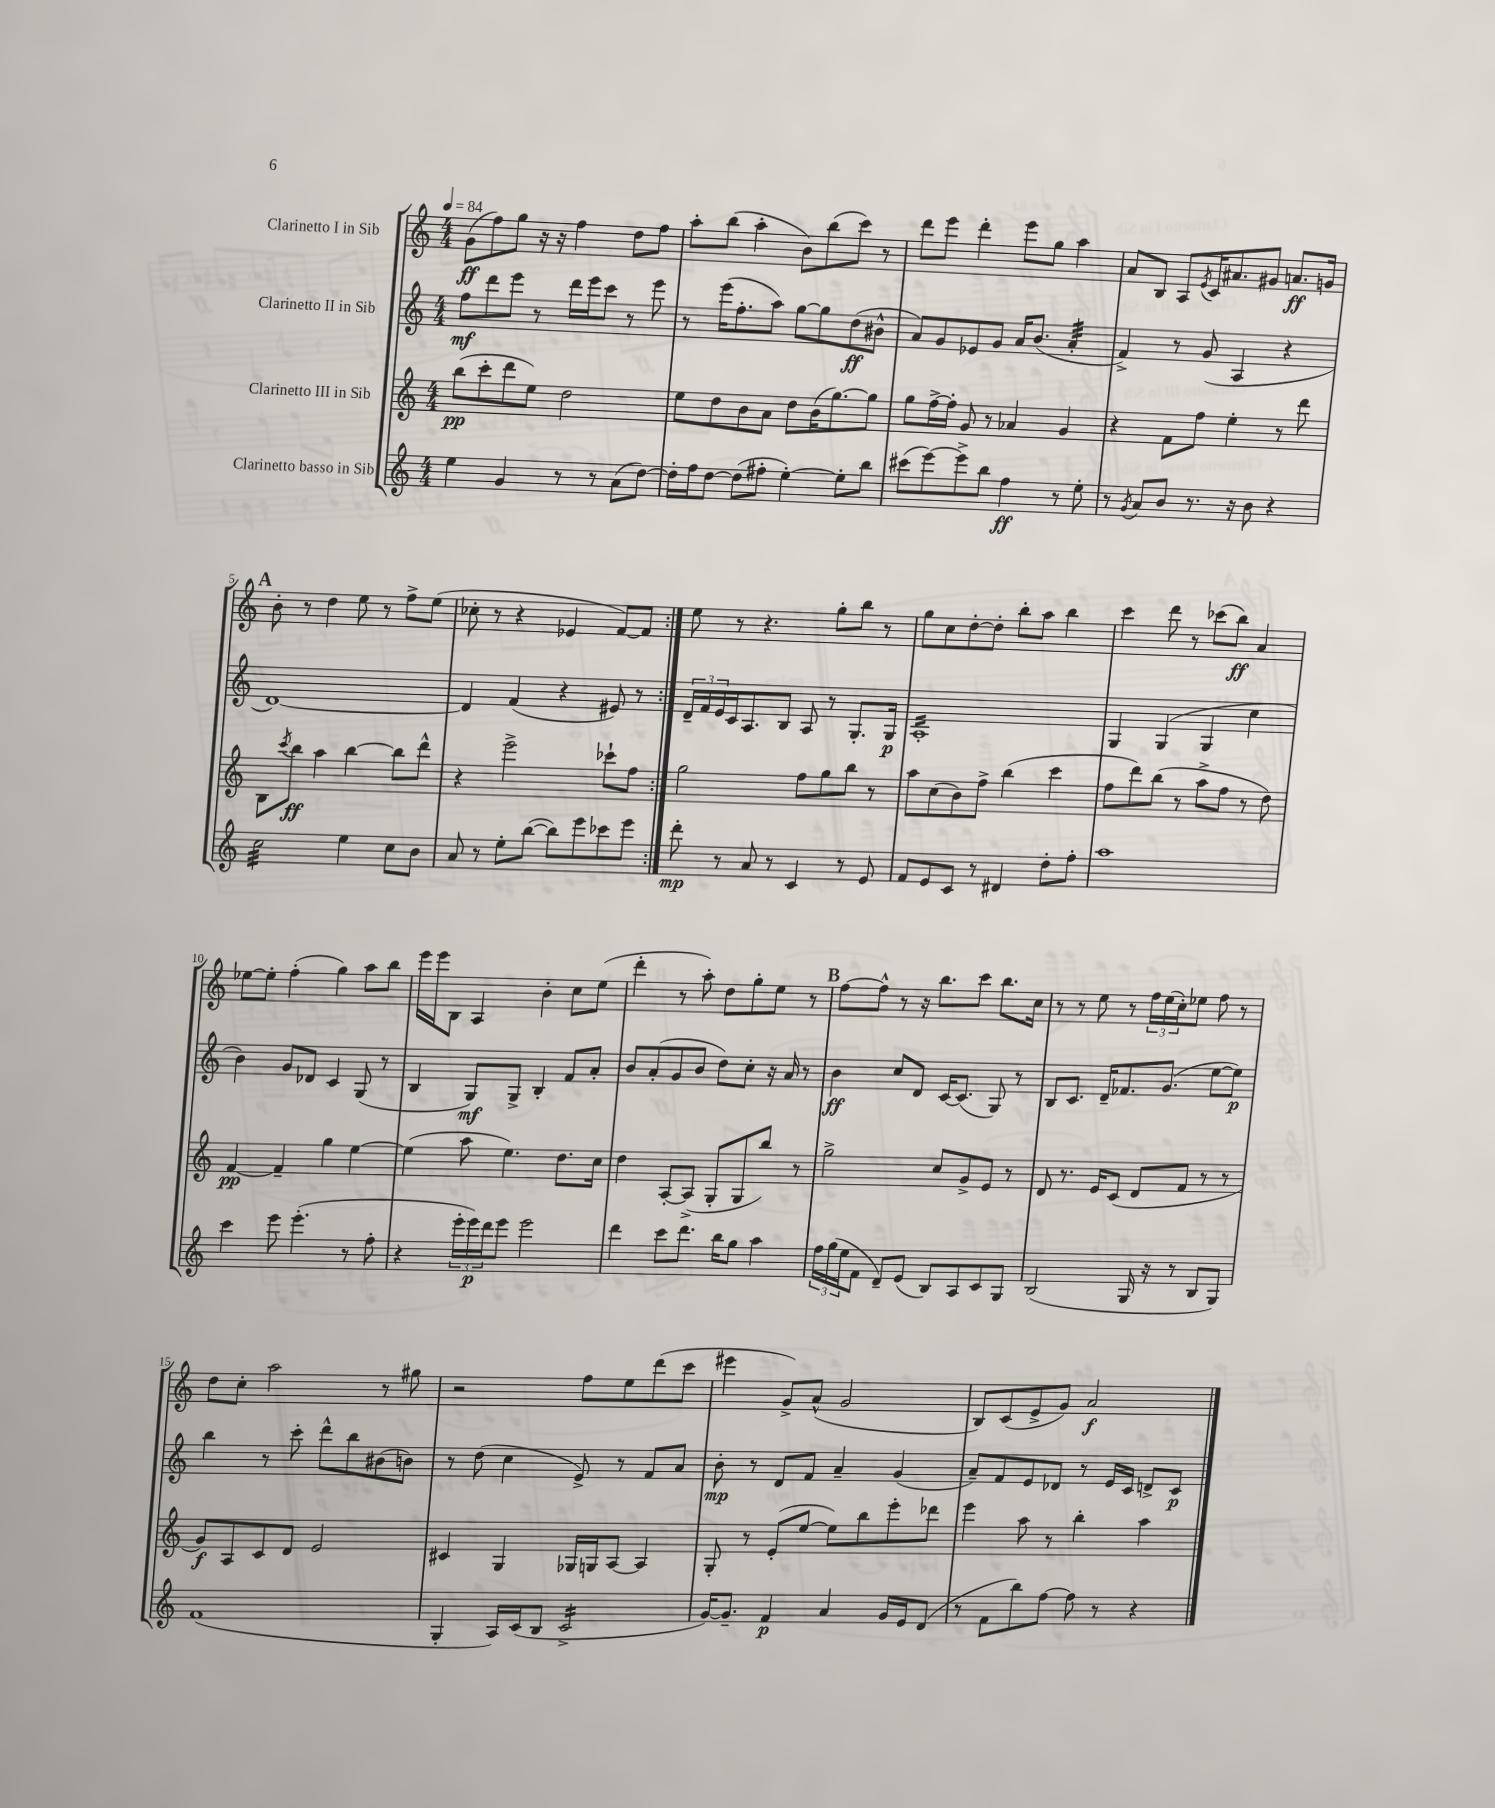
<<
\new StaffGroup <<
\new Staff = "s0" \with { instrumentName = "Clarinetto I in Sib" } {
    \clef treble \key c \major \numericTimeSignature \time 4/4 \tempo 4 = 84
    \repeat volta 2 { g'8\ff( f''8) g''8 r16 r16 f''4 d''8 f''8 |
    a''8-. b''8( a''4-. b'8) b''8( c'''8) r8 |
    d'''8 e'''8 d'''4-. e'''8 g''8 a''4 |
    a'8 b8 a8 \acciaccatura { e'8 } c'16 ais'8. gis'8 a'8.\ff g'16 |
    \mark \markup { \bold "A" } b'8-. r8 d''4 e''8 r8 f''8-> e''8( |
    ces''8-. r8 r4 ees'4 f'8~) f'8 | }
    e''8 r8 r4. g''8-. b''8 r8 |
    g''8 c''8 d''8~-. d''8-. b''8-. a''8 b''4 |
    c'''4 d'''8 r8 ces'''8( b''8\ff) a'4 |
    ees''8~ ees''8-. f''4-.( g''4) a''8 b''8 |
    e'''16 e'''16 b8 a4 b'4-. c''8 e''8( |
    d'''4-. r8 a''8-.) d''8 g''8-. e''8 r8 |
    \mark \markup { \bold "B" } f''8~ f''8-^ r8 r16 b''8. c'''8 b''8. c''16 |
    r8 r8 e''8 r8 \tuplet 3/2 { f''16 e''16( c''16-.) } ees''8 f''8 r8 |
    d''8 c''8-. a''2 r8 gis''8 |
    r2 f''8 e''8 d'''8( c'''8 |
    eis'''4 g'8->) a'8-^( g'2 |
    b8) c'8( e'8-> g'8) a'2\f \bar "|." |
}
\new Staff = "s1" \with { instrumentName = "Clarinetto II in Sib" } {
    \clef treble \key c \major \numericTimeSignature \time 4/4
    \repeat volta 2 { f''8\mf d'''8 e'''8 r8 d'''16 e'''16 c'''8 r8 e'''8 |
    r8 e'''16( f''8.-. a''8) g''8~ g''8 d''8\ff( bis'8-^ |
    a'8) g'8 ees'8 g'8 a'16 b'8.( a'4:32-. |
    f'4->) r8 g'8( a4 r4 |
    \mark \markup { \bold "A" } d'1~) |
    d'4 f'4( r4 eis'8) r8 | }
    \tuplet 3/2 { d'16-- f'16 e'16 } c'16 a8. b8 a8 r8 g8.-. g16\p |
    a1:16-. |
    g4 g4( g4 c''4 |
    b'4) g'8 des'8 c'4 g8( r8 |
    b4 g8\mf) g8-> b4-. f'8 a'8-. |
    b'8 a'8-.( g'8 b'8 d''8) c''8-. r16 a'16 r8 |
    \mark \markup { \bold "B" } b'4\ff c''8 d'8 c'16~ c'8.( g8) r8 |
    b8 c'8. d'16-- fes'8. g'8.( e''8~ e''8\p) |
    b''4 r8 c'''8-. d'''8-^ b''8 bis'8( b'8) |
    r8 d''8( c''4 e'8->) r8 f'8 a'8 |
    b'8-.\mp r8 d'8 f'8 a'4-- g'4( |
    a'8--) f'8 e'8 des'8 r8 e'16 c'16 d'8-> c'8\p \bar "|." |
}
\new Staff = "s2" \with { instrumentName = "Clarinetto III in Sib" } {
    \clef treble \key c \major \numericTimeSignature \time 4/4
    \repeat volta 2 { b''8\pp( c'''8-. d'''8 e''8) d''2 |
    e''8 d''8 b'8 a'8 d''8 b'16( g''8.~) g''8 |
    g''8 f''16~-> f''16-. g'8 r8 aes'4 g'4 |
    r4 f'8 f''8 e''4-. r8 d'''8 |
    \mark \markup { \bold "A" } b8 \acciaccatura { c'''8 } b''8\ff a''4 b''4~ b''8 d'''8-^ |
    r4 e'''2-> ces'''8-! f''8 | }
    g''2 f''8 g''8 b''8 r8 |
    a''8 c''8( b'8) f''8-> b''4( c'''4 |
    f''8 d'''8) b''8( r8 a''8-> f''8 r8 d''8) |
    f'4~\pp f'4-- g''4 e''4~ |
    e''4( a''8 e''4.) d''8. c''16 |
    d''4 a8~-. a8->( g8-. g8 b''8) r8 |
    \mark \markup { \bold "B" } g''2-> c''8 g'8-> e'8 r8 |
    d'8 r8. e'16 c'8( d'8 f'8 r8 r8 |
    g'8\f) a8 c'8 d'8 e'2 |
    cis'4 g4 ges16 g16 a8~ a4 |
    g8-. r8 e'8-.( e''8~ e''8) b''8 e'''8-. des'''8 |
    e'''4 a''8 r8 b''4-. a''4 \bar "|." |
}
\new Staff = "s3" \with { instrumentName = "Clarinetto basso in Sib" } {
    \clef treble \key c \major \numericTimeSignature \time 4/4
    \repeat volta 2 { e''4 g'4 r8 r8 a'8( d''8~) |
    d''16-. f''16 d''8~ d''8( fis''8-. e''4~-.) e''8-. b''8 |
    cis'''8( e'''8~) e'''8-> b''8 f''4\ff r8 e''8-. |
    r8 \acciaccatura { g'8 } a'8 b'8 r8. r16 b'8 r4 |
    \mark \markup { \bold "A" } c''2:32 e''4 c''8 b'8 |
    a'8 r8 e''8-. b''8~( b''8) e'''8 ces'''8 e'''8 | }
    d'''8-.\mp r8 a'8 r8 c'4 r8 e'8 |
    f'8 e'8 c'8 r8 dis'4 d''8-. f''8-. |
    a''1 |
    c'''4 e'''8 e'''4.-.( r8 f''8-. |
    r4 \tuplet 3/2 { e'''16-. e'''16\p) d'''16 } e'''8 e'''2 |
    d'''4 c'''8 d'''8. b''16 g''8 a''4 |
    \mark \markup { \bold "B" } \tuplet 3/2 { f''16 g''16( e''16 } f'8 d'8--) e'8( b8) a8 c'8 g8 |
    b2( g16 r16 r8 b8 g8) |
    f'1( |
    g4-. a16) c'16( b8 c'2:16-> |
    g'16~) g'8.-- f'4\p a'4 g'16 e'16 d'8( |
    r8 f'8 b''8) f''8~ f''8 r8 r4 \bar "|." |
}
>>
>>
